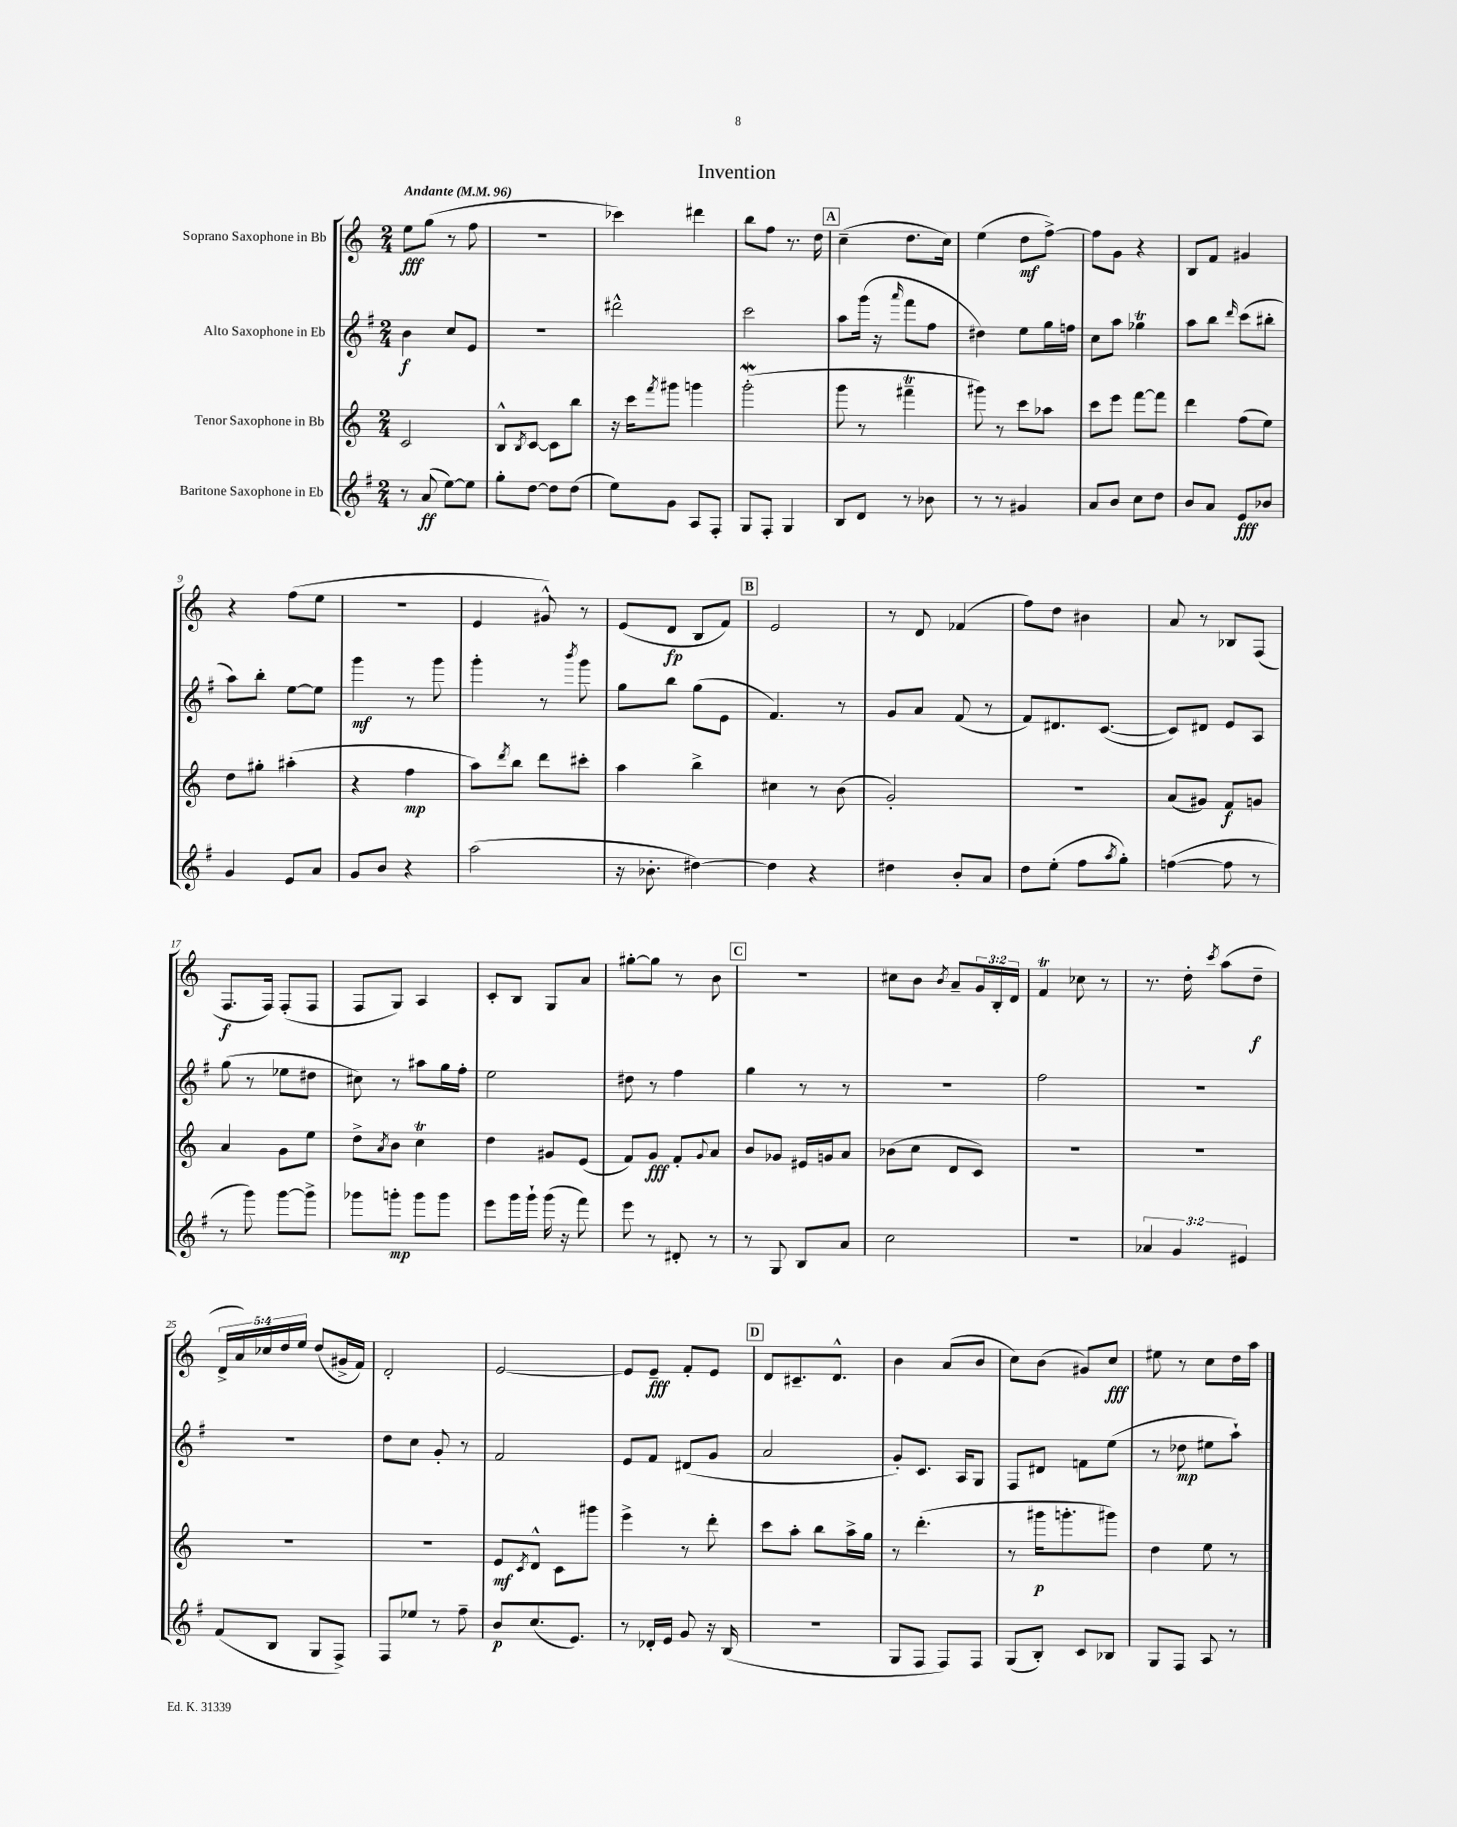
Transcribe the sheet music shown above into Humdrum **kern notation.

**kern	**kern	**kern	**kern
*staff4	*staff3	*staff2	*staff1
*clefG2	*clefG2	*clefG2	*clefG2
*k[f#]	*k[]	*k[f#]	*k[]
*M2/4	*M2/4	*M2/4	*M2/4
*MM96	*MM96	*MM96	*MM96
8r	2c	4b	8ee
(8a	.	.	(8gg
[8ee)	.	8cc	8r
8ee]	.	8e	8ff
=	=	=	=
8gg'	8B^^	2r	2r
.	8qB	.	.
[8dd	[8c	.	.
8dd]	8c]	.	.
(8dd	8bb	.	.
=	=	=	=
8ee)	16r	2ddd#^^	4ccc-)
.	16ccc	.	.
.	8qfff	.	.
8g	8ggg#	.	.
8A	4ggg	.	4ddd#
8F#'	.	.	.
=	=	=	=
8G	(2ggg'	2ccc	8bb
8F#'	.	.	8ff
4G	.	.	8.r
.	.	.	16dd
=	=	=	=
8B	8ggg	8aa	(4cc~
8d	8r	(16ggg	.
.	.	16r	.
.	.	16qqaaa	.
8r	4fff#~	8fff#	8.dd
8b-	.	8ff#	.
.	.	.	16cc)
=	=	=	=
8r	8ggg#)	4dd#)	(4ee
8r	8r	.	.
4g#	8ccc	8ee	8dd
.	8aa-	16gg	[8ff^)
.	.	16ff	.
=	=	=	=
8a	8ccc	8cc	8ff]
8b	8eee	8aa	8g
8cc	[8fff	4gg-	4r
8dd	8fff]	.	.
=	=	=	=
8b	4ddd	8aa	8B
8a	.	8bb	8f
.	.	16qqddd	.
8e	(8ff	(8ccc	4g#
8b-	8ee)	8bb#'	.
=	=	=	=
4g	8dd	8aa)	4r
.	8gg#'	8bb'	.
8e	(4aa#'	[8ee	(8ff
8a	.	8ee]	8ee
=	=	=	=
8g	4r	4ggg	2r
8b	.	.	.
4r	4ff	8r	.
.	.	8ggg	.
=	=	=	=
(2aa	8aa)	4ggg'	4e
.	8qddd	.	.
.	8bb	.	.
.	8ddd	8r	8g#^^)
.	.	8qbbb	.
.	8ccc#'	8ggg	8r
=	=	=	=
16r	4aa	8gg	(8e
8.b-'	.	.	.
.	.	8bb	8d
[4dd#)	4bb^	(8gg	8B
.	.	8e	8f)
=	=	=	=
4dd#]	4cc#	4.f#)	2e
4r	8r	.	.
.	(8b	8r	.
=	=	=	=
4dd#	2g')	8g	8r
.	.	8a	8d
8b'	.	(8f#	(4f-
8a	.	8r	.
=	=	=	=
8dd	2r	8f#)	8ff)
(8ee'	.	8.d#	8dd
8ff#	.	.	4b#
.	.	([8.c	.
8qaa	.	.	.
8gg')	.	.	.
=	=	=	=
([4ff	(8a	8c])	8a
.	8g#)	8d#	8r
8ff]	8f	8e	8B-
8r	8g	8A	(8F
=	=	=	=
8r	4a	(8gg	8.F
8ggg)	.	8r	.
.	.	.	16F)
[8ggg	8g	8ee-	(8F'
8ggg^]	8ee	8dd#	8F
=	=	=	=
8ggg-	8dd^	8cc#)	8F
.	8qa	.	.
8ggg'	8b	8r	8G)
8ggg	4cc	8aa#	4A
8ggg	.	16gg	.
.	.	16ff#'	.
=	=	=	=
8eee	4dd	2ee	8c'
16ggg	.	.	8B
16ggg`	.	.	.
(16ggg	8g#	.	8G
16r	.	.	.
8fff#)	(8e	.	8a
=	=	=	=
8eee	8f)	8dd#	[8gg#'
8r	8g	8r	8gg#]
8d#'	8f'	4ff#	8r
.	8qqg	.	.
8r	8a	.	8b
=	=	=	=
8r	8b	4gg	2r
8G	8g-	.	.
8B	16e#	8r	.
.	16g	.	.
8a	8a	8r	.
=	=	=	=
2cc	(8b-	2r	8cc#
.	8cc	.	8b
.	.	.	8qb
.	8d	.	8a~
.	8c)	.	24g
.	.	.	24B'
.	.	.	24d
=	=	=	=
2r	2r	2ff#	4f
.	.	.	8cc-
.	.	.	8r
=	=	=	=
6a-	2r	2r	8.r
6g	.	.	.
.	.	.	16dd'
.	.	.	8qccc
.	.	.	(8aa
6e#	.	.	.
.	.	.	8dd~
=	=	=	=
(8f#	2r	2r	20d^
.	.	.	20a)
.	.	.	20cc-
8B	.	.	.
.	.	.	20dd
.	.	.	20ee
8G	.	.	(8dd
8F#^)	.	.	16g#^
.	.	.	16f)
=	=	=	=
8F#	2r	8dd	2d'
8ee-	.	8cc	.
8r	.	8g'	.
8ff#~	.	8r	.
=	=	=	=
8b	8e	2f#	[2e
.	8qc	.	.
(8.cc	8d^^	.	.
.	8c	.	.
8.e)	.	.	.
.	8ggg#	.	.
=	=	=	=
8r	4eee^	8e	8e]
16d-'	.	8f#	8e~
16e	.	.	.
8g	8r	(8d#	8f'
16r	8ddd'	8g	8e
(16B	.	.	.
=	=	=	=
2r	8ccc	2a	8d
.	8aa'	.	8.c#~
.	8bb	.	.
.	.	.	8.d^^
.	16aa^	.	.
.	16gg	.	.
=	=	=	=
8G	8r	8g')	4b
8F#	(4.ddd'	8.c	.
8F#)	.	.	(8a
.	.	16A	.
8F#	.	8G	8b
=	=	=	=
(8G	8r	8F#	8cc)
8B')	16ggg#	8d#	(8b
.	8.ggg'	.	.
8c	.	8f	8g#)
8B-	8ggg#)	(8ee	8cc
=	=	=	=
8G	4dd	8r	8ee#
8F#	.	8dd-	8r
8A	8ee	8ee#	8cc
8r	8r	8aa`)	16dd
.	.	.	16aa
==	==	==	==
*-	*-	*-	*-
